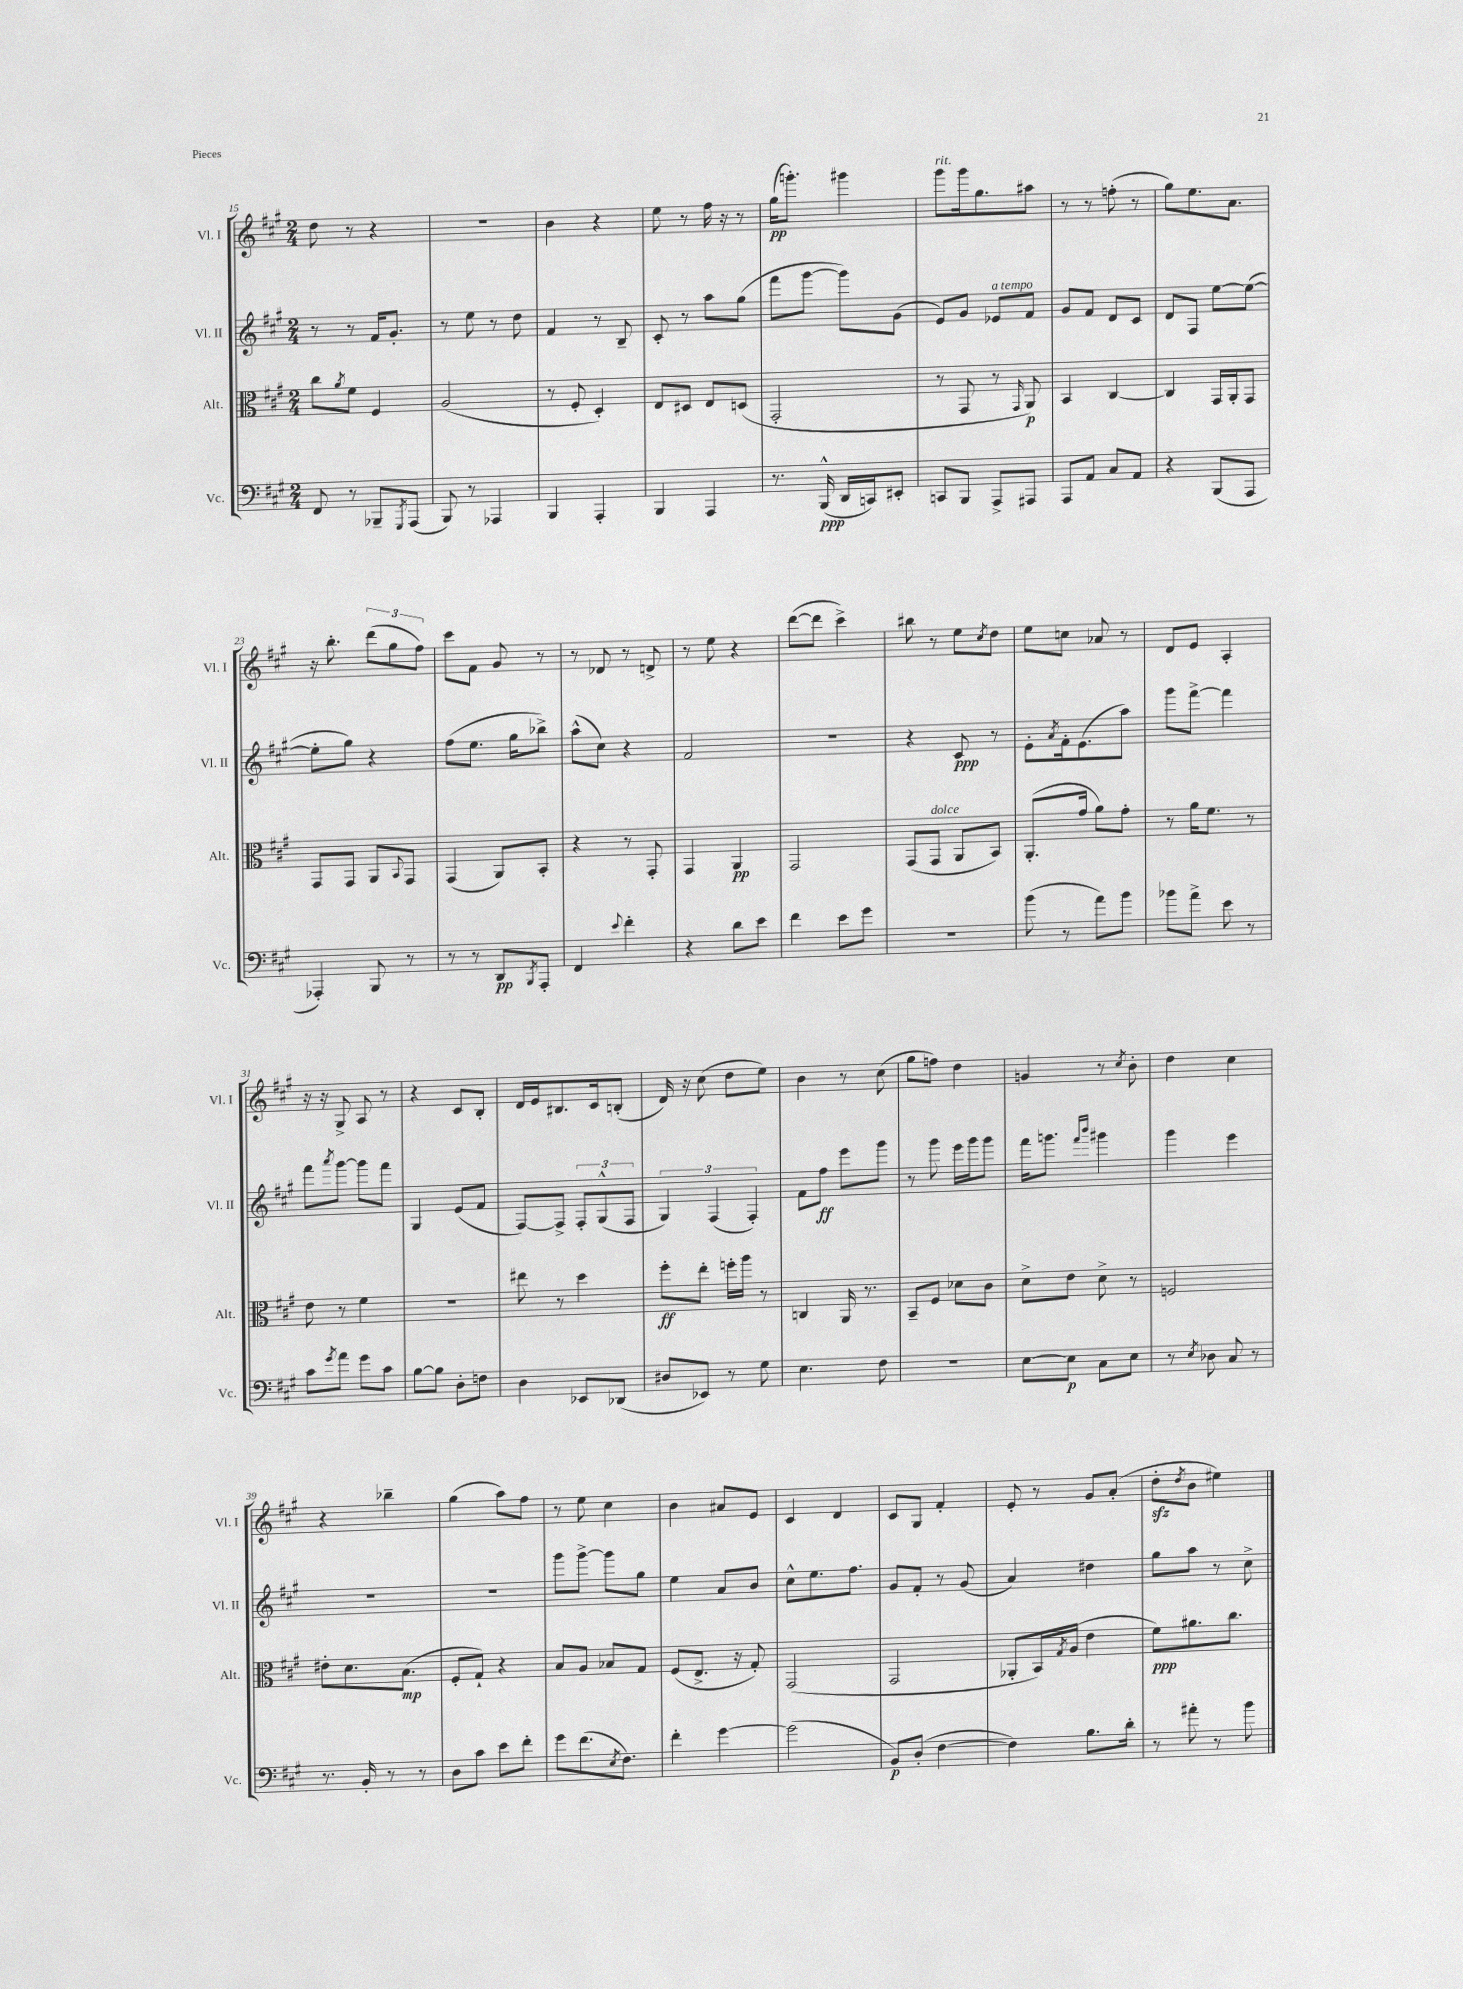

**kern	**kern	**kern	**kern
*staff4	*staff3	*staff2	*staff1
*clefF4	*clefC3	*clefG2	*clefG2
*k[f#c#g#]	*k[f#c#g#]	*k[f#c#g#]	*k[f#c#g#]
*M2/4	*M2/4	*M2/4	*M2/4
8FF#/	8cc#\L	8r	8dd\
.	8qa/	.	.
8r	8f#\J	8r	8r
8BBB-~/L	4F#/	16f#/LK	4r
.	.	8.g#'/J	.
8qGGG#/	.	.	.
(8AAA/J	.	.	.
=	=	=	=
8BBB/)	(2A/	8r	2r
8r	.	8ee\	.
4AAA-/	.	8r	.
.	.	8dd\	.
=	=	=	=
4BBB/	8r	4f#/	4b\
.	8F#'/	.	.
4AAA'/	4D'/)	8r	4r
.	.	8B~/	.
=	=	=	=
4BBB/	8E/L	8c#'/	8ee\
.	8D#/J	8r	8r
4AAA/	8E/L	8aa\L	16ff#\
.	.	.	16r
.	(8D/J	(8gg#\J	8r
=	=	=	=
8.r	2GG#'/	8fff#\L	(16gg#\LK
.	.	.	8.ggg'\J)
.	.	[8ggg#\J	.
(16BBB^^/	.	.	.
16DD/LL	.	8ggg#\]L)	4ggg#\
16CC/J)	.	.	.
8EE#'/J	.	(8g#\J	.
=	=	=	=
8CC/L	8r	8e/L)	8ggg#\L
8BBB/J	8GG#/	8g#/J	16ggg#\k
.	.	.	8.gg#\
8AAA^/L	8r	8e-/L	.
.	16qqGG#/	.	.
8AAA#/J	8AA/)	8f#/J	8aa#\J
=	=	=	=
8AAA/L	4BB/	8g#/L	8r
8AA/J	.	8f#/J	8r
8C#/L	[4C#/	8d/L	(8ff'\
8AA/J	.	8c#/J	8r
=	=	=	=
4r	4C#/]	8d/L	8gg#\L)
.	.	8F#/J	8.ee\
(8BBB/L	16GG#/LL	[8ee\L	.
.	16AA'/J	.	8.a\J
8AAA/J	8GG#/J	(8ee\_J	.
=	=	=	=
4AAA-'/)	8GG#/L	8ee'\]L	16r
.	.	.	8.bb'\
.	8GG#/J	8gg#\J)	.
8BBB/	8AA/L	4r	(12ddd\L
.	.	.	12gg#\
.	8qqBB/	.	.
8r	8GG#/J	.	.
.	.	.	12ff#\J)
=	=	=	=
8r	(4GG#/	(8ff#\L	8ccc#\L
8r	.	8.ee\J	8f#\J
8DD/L	8AA/L)	.	8g#/
.	.	16gg#\LK	.
8qBBB/	.	.	.
8AAA'/J	8BB'/J	8bb-^\J)	8r
=	=	=	=
4FF#/	4r	(8aa^^\L	8r
.	.	8cc#\J)	8d-/
8qqe/	.	.	.
4f#'\	8r	4r	8r
.	8GG#'/	.	8d^/
=	=	=	=
4r	4GG#/	2f#/	8r
.	.	.	8ee\
8d\L	4AA/	.	4r
8e\J	.	.	.
=	=	=	=
4f#\	2GG#/	2r	([8ddd\L
.	.	.	8ddd\]J
8e\L	.	.	4ccc#^\)
8g#\J	.	.	.
=	=	=	=
2r	(8GG#/L	4r	8bb#\
.	8GG#/J	.	8r
.	8AA/L	8c#/	8ee\L
.	.	.	8qcc#/
.	8BB/J)	8r	8dd\J
=	=	=	=
(8b\	(8.AA'/L	8e'\L	8ee\L
.	.	8qa/	.
8r	.	16f#'\k	8cc\J
.	16g#/Jk	(8.e\	.
8a\L)	8a\L)	.	8a-/
8b\J	8g#'\J	8aa\J)	8r
=	=	=	=
8b-\L	8r	8ggg#\L	8d/L
8a^\J	16a\LK	[8fff#^\J	8e/J
.	8.f#\J	.	.
8e\	.	4fff#\]	4A'/
8r	8r	.	.
=	=	=	=
8c#\L	8e\	8fff#\L	16r
.	.	.	16r
8qg#/	.	8qaaa/	.
8a\J	8r	[8ggg#\J	8G#^/
8g#\L	4f#\	8ggg#\]L	8A/
8c#\J	.	8fff#\J	8r
=	=	=	=
[8B\L	2r	4G#/	4r
8B\]J	.	.	.
8D'\L	.	(8e/L	8c#/L
8F\J	.	8f#/J	8B'/J
=	=	=	=
4D\	8ee#\	[8F#/L)	16d/LL
.	.	.	16e/J
.	8r	8F#^/]J	8.B#/
8EE-/L	4dd\	12F#'/L	.
.	.	.	16c#/k
.	.	(12G#^^/	.
(8DD-/J	.	.	(8B'/J
.	.	12F#/J	.
=	=	=	=
8D#/L	8ff#'\L	6G#/)	16d/)
.	.	.	16r
8EE-/J)	8ee'\J	.	(8cc#\
.	.	(6F#/	.
8r	16ff'\LL	.	8dd\L
.	16aa\JJ	.	.
.	.	6F#'/)	.
8G#\	8r	.	8ee\J)
=	=	=	=
4.E\	4C/	8f#\L	4b\
.	.	8ff#\J	.
.	16AA/	8eee\L	8r
.	8.r	.	.
8F#\	.	8ggg#\J	(8cc#\
=	=	=	=
2r	8BB~/L	8r	8gg#\L
.	8F#/J	8ggg#\	8ff\J)
.	8d-\L	16eee\LL	4dd\
.	.	16ggg#\J	.
.	8c#\J	8ggg#\J	.
=	=	=	=
[8E\L	8d^\L	16fff#\LK	4g/
.	.	8.ggg\J	.
8E\]J	8e\J	.	.
.	.	16qqfff#/LL	.
.	.	16qqbbb/JJ	.
8C#\L	8d^\	4ggg#\	8r
.	.	.	8qcc#/
8E\J	8r	.	8b'\
=	=	=	=
8r	2F/	4ggg#\	4dd\
8qE/	.	.	.
8D-\	.	.	.
8C#/	.	4eee\	4cc#\
8r	.	.	.
=	=	=	=
8.r	8e#'\L	2r	4r
.	8.d\	.	.
16BB'/	.	.	.
8r	.	.	4bb-~\
.	(8.B\J	.	.
8r	.	.	.
=	=	=	=
8D\L	8F#'/L	2r	(4gg#\
8c#\J	8G#`/J)	.	.
8e\L	4r	.	8aa\L)
8f#'\J	.	.	8ff#\J
=	=	=	=
8g#\L	8B/L	8ggg#\L	8r
(8.f#\	8A/J	[8ggg#^\J	8ee\
.	8B-/L	8ggg#\]L	4cc#\
8qE/	.	.	.
8.F#\J)	.	.	.
.	8G#/J	8gg#\J	.
=	=	=	=
4f#'\	(8F#/L	4ee\	4b\
.	8.E^/J	.	.
[4g#\	.	8a/L	8a#/L
.	16r	.	.
.	8G#'/)	8b/J	8e/J
=	=	=	=
(2g#\]	(2GG#/	8cc#^^\L	4c#/
.	.	8.ee\	.
.	.	.	4d/
.	.	8.ff#\J	.
=	=	=	=
8BB/L)	2GG#/	8g#/L	8c#/L
(8D'/J	.	8f#'/J	8G#/J
[4F#\	.	8r	4f#'/
.	.	(8g#/	.
=	=	=	=
4F#\])	8AA-'/L	4a/)	8e'/
.	16BB/L)	.	8r
.	8qG#/	.	.
.	(16A/JJ	.	.
8.B\L	4e\	4dd#\	8g#/L
.	.	.	(8a'/J
16d'\Jk	.	.	.
=	=	=	=
8r	8f#\L)	8gg#\L	8dd'\L
.	.	.	8qdd/
8a#'\	8.a#\	8aa\J	8b\J
8r	.	8r	4ee#\)
.	8.cc#\J	.	.
8b\	.	8cc#^\	.
==	==	==	==
*-	*-	*-	*-
